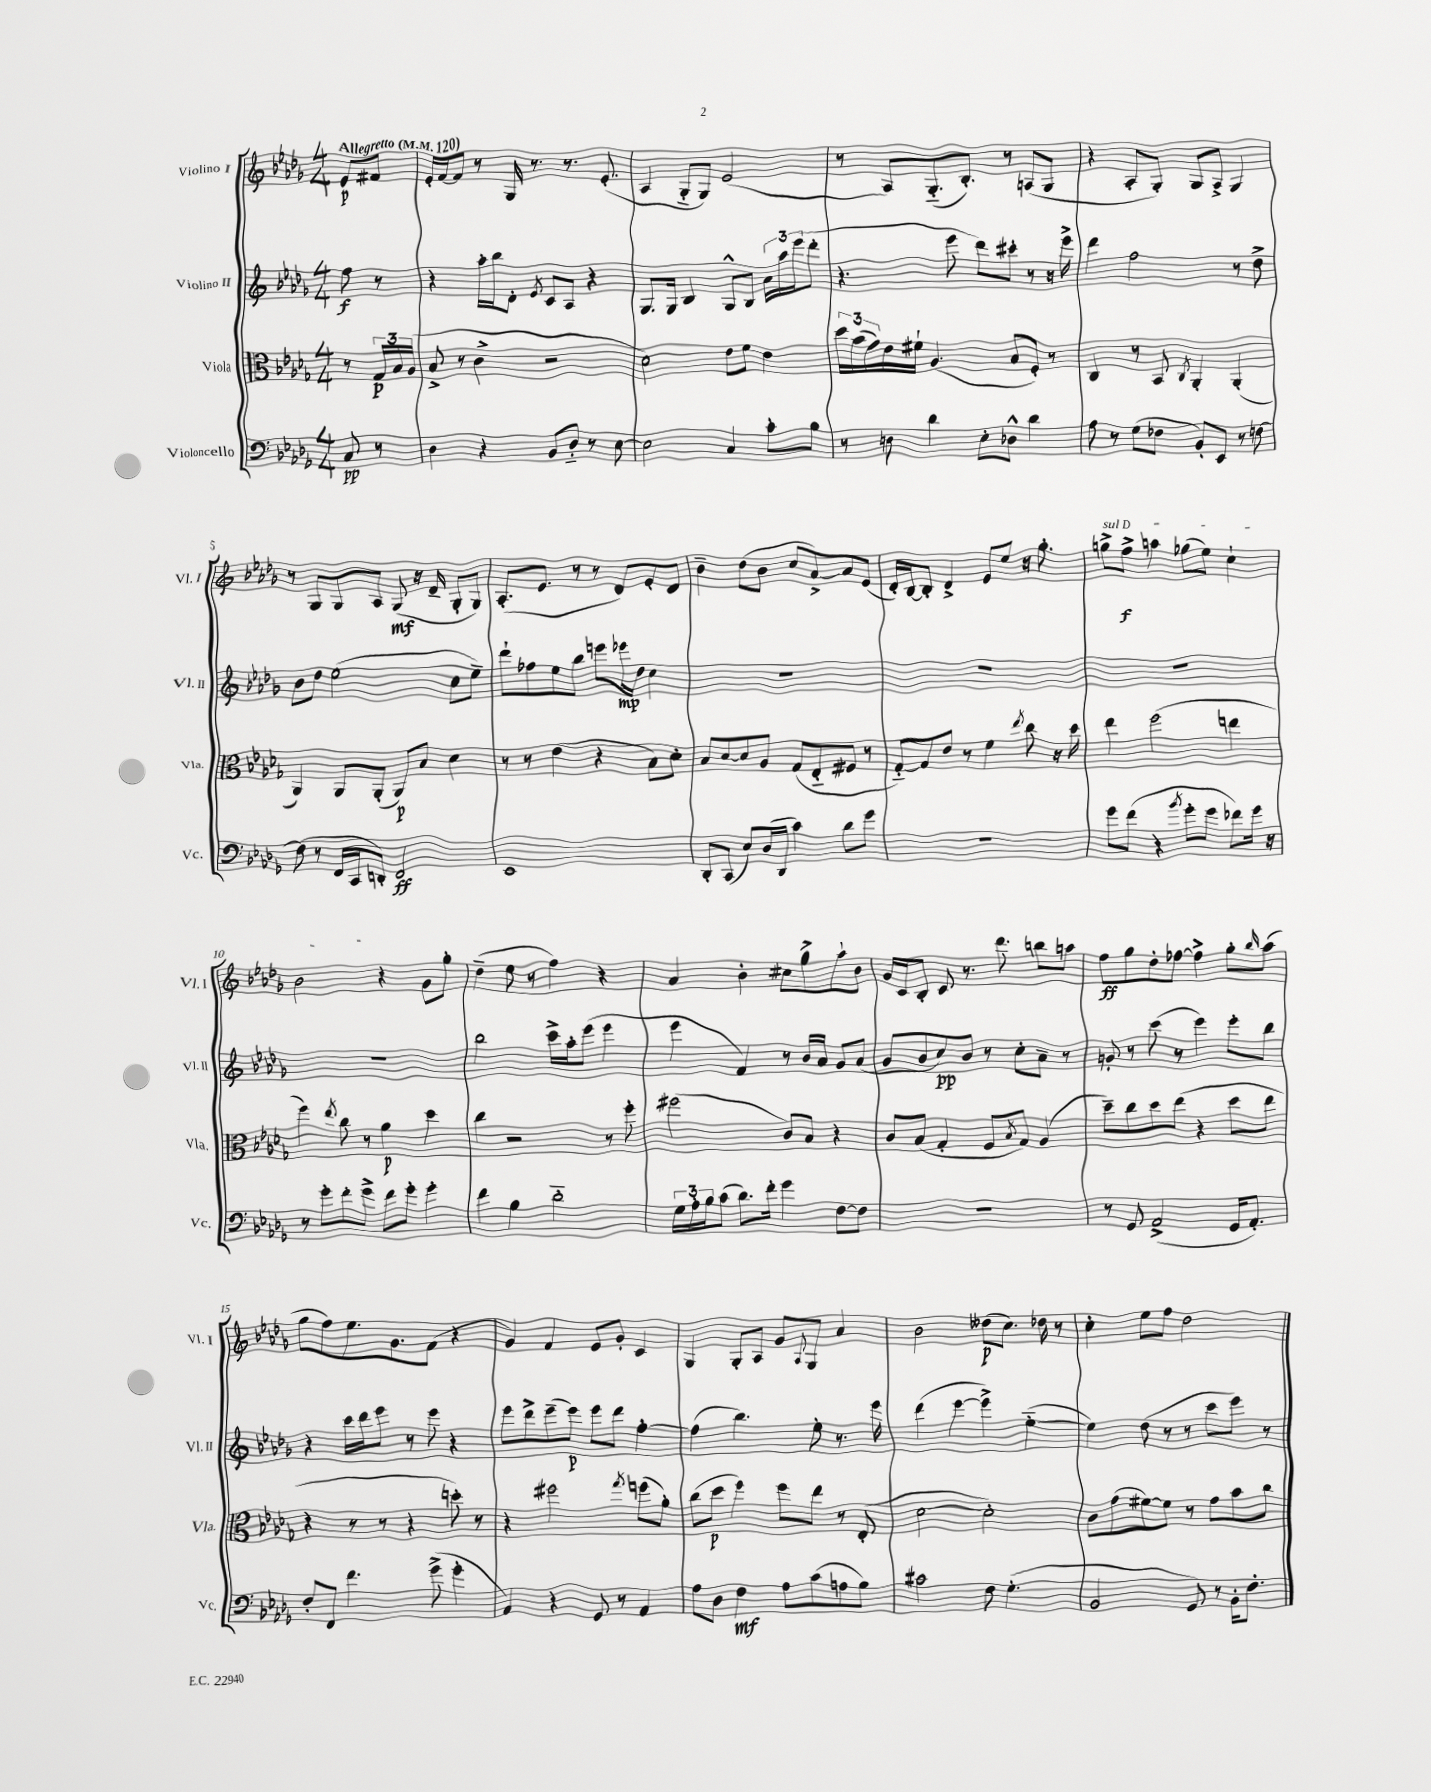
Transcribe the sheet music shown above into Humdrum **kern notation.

**kern	**dynam	**kern	**dynam	**kern	**dynam	**kern	**dynam
*part4	*part4	*part3	*part3	*part2	*part2	*part1	*part1
*staff4	*staff4	*staff3	*staff3	*staff2	*staff2	*staff1	*staff1
*I"Violoncello	*	*I"Viola	*	*I"Violino II	*	*I"Violino I	*
*I'Vc.	*	*I'Vla.	*	*I'Vl. II	*	*I'Vl. I	*
*clefF4	*	*clefC3	*	*clefG2	*	*clefG2	*
*k[b-e-a-d-g-]	*	*k[b-e-a-d-g-]	*	*k[b-e-a-d-g-]	*	*k[b-e-a-d-g-]	*
*M4/4	*	*M4/4	*	*M4/4	*	*M4/4	*
*MM120	*	*MM120	*	*MM120	*	*MM120	*
=	=	=	=	=	=	=	=
!	!	!	!	!	!	!LO:TX:a:B:t=Allegretto	!
8C/	pp	8r	.	8ff\	f	8e-/L	p
8r	.	24G-/LL	p	8r	.	8f#X/J	.
.	.	24B-/	.	.	.	.	.
.	.	(24A-/JJ	.	.	.	.	.
=1	=1	=1	=1	=1	=1	=1	=1
4D-\	.	8B-^/	.	4r	.	16e-'/LL	.
.	.	.	.	.	.	[16f/J	.
.	.	8r	.	.	.	8f/J]	.
4r	.	4c^\	.	16aa-'\LL	.	8r	.
.	.	.	.	16bb-\J	.	.	.
.	.	.	.	8d-'\J	.	16G-/	.
.	.	.	.	.	.	8.r	.
.	.	.	.	8qe-/	.	.	.
8BB-/L	.	2r	.	8c/L	.	.	.
8D-/J	.	.	.	8A-/J	.	8.r	.
8r	.	.	.	4r	.	.	.
.	.	.	.	.	.	(8.e-'/	.
[8E-\	.	.	.	.	.	.	.
=2	=2	=2	=2	=2	=2	=2	=2
2E-\]	.	2d-\)	.	8.G-/L	.	4A-/	.
.	.	.	.	16G-/Jk	.	.	.
.	.	.	.	4B-/	.	8G-/L	.
.	.	.	.	.	.	8G-/J)	.
4C/	.	8e-\L	.	8G-^^/L	.	(2e-/	.
.	.	8f\J	.	8B-/J	.	.	.
8c'\L	.	4e-\	.	24a-\LL	.	.	.
.	.	.	.	24aa-\	.	.	.
.	.	.	.	(24eee-\J	.	.	.
8B-\J	.	.	.	8ddd-'\J	.	.	.
=3	=3	=3	=3	=3	=3	=3	=3
8r	.	24dd-\LL	.	4.r	.	8r	.
.	.	(24b-\	.	.	.	.	.
.	.	24g-\)	.	.	.	.	.
8Dn\	.	16e-\	.	.	.	8A-/L)	.
.	.	16f#X`\JJ	.	.	.	.	.
4d-\	.	(4.A-/	.	.	.	(8.G-/	.
.	.	.	.	8eee-\	.	.	.
.	.	.	.	.	.	8.B-'/J)	.
8E-'\L	.	.	.	8ddd-\L)	.	.	.
8D-X^^\J	.	8B-/L	.	8ccc#X'\J	.	8r	.
4d-\	.	8F'/J)	.	8r	.	(8An/L	.
.	.	8r	.	16r	.	8G-/J	.
.	.	.	.	16eee-^\	.	.	.
=4	=4	=4	=4	=4	=4	=4	=4
8A-\	.	4C/	.	4ddd-\	.	4r	.
8r	.	.	.	.	.	.	.
(8G-\L	.	8r	.	2ff\	.	8A-'/L	.
8F-X\J	.	8BB-/	.	.	.	8G-'/J)	.
.	.	8qC/	.	.	.	.	.
8BB-'/L)	.	4AA-'/	.	.	.	8G-/L	.
8EE-/J	.	.	.	.	.	8A-^/J	.
8r	.	(4AA-'/	.	8r	.	4G-/	.
[8Fn\	.	.	.	8dd-^\	.	.	.
!!LO:LB:g=z
=5	=5	=5	=5	=5	=5	=5	=5
(8F\]	.	4AA-/)	.	8b-\L	.	8r	.
8r	.	.	.	8dd-\J	.	8G-/L	.
16FF/LL	.	8AA-/L	.	(2ee-\	.	8G-/	.
16CC/J	.	.	.	.	.	.	.
8DDn'/J)	.	(8AA-'/J	.	.	.	8A-/J	.
2FF/	ff	8AA-/L)	p	.	.	(8G-/	mf
.	.	8B-/J	.	.	.	16r	.
.	.	.	.	.	.	16d-~/	.
.	.	4d-\	.	8cc\L	.	8G-'/L	.
.	.	.	.	8ee-~\J)	.	8G-/J)	.
=6	=6	=6	=6	=6	=6	=6	=6
1EE-	.	8r	.	8ddd-`\L	.	(8.A-'/L	.
.	.	8r	.	8ff-X\	.	.	.
.	.	.	.	.	.	8.e-/J	.
.	.	(4e-\	.	8ee-\	.	.	.
.	.	.	.	8bb-\J	.	8r	.
.	.	4r	.	8eeen\L	.	8r	.
.	.	.	.	16eee-X\L	mp	8d-/L)	.
.	.	.	.	16dd-\JJ	.	.	.
.	.	8B-\L)	.	4cc\	.	8e-'/	.
.	.	8d-'\J	.	.	.	8d-/J	.
=7	=7	=7	=7	=7	=7	=7	=7
8DD-'/L	.	8B-/L	.	1r	.	4b-~\	.
(8CC/J	.	[8d-/	.	.	.	.	.
8E-/L)	.	8d-/]	.	.	.	(8dd-\L	.
(16D-/L	.	8A-/J	.	.	.	8b-\J	.
16DD-/JJ	.	.	.	.	.	.	.
4c\)	.	(8G-/L	.	.	.	8cc/L	.
.	.	8E-/	.	.	.	[8a-^/)	.
8d-\L	.	8F#X/J	.	.	.	8a-/]	.
8g-\J	.	8r	.	.	.	(8e-/J	.
=8	=8	=8	=8	=8	=8	=8	=8
1r	.	[8G-/L)	.	1r	.	16d-'/LL)	.
.	.	.	.	.	.	[16B-/J	.
.	.	8G-/]	.	.	.	8B-'/J]	.
.	.	8e-/J	.	.	.	4d-^/	.
.	.	8r	.	.	.	.	.
.	.	4f\	.	.	.	8e-/L	.
.	.	.	.	.	.	8ee-/J	.
.	.	8qee-/	.	.	.	.	.
.	.	8cc\	.	.	.	16r	.
.	.	.	.	.	.	8.gg-'\	.
.	.	16r	.	.	.	.	.
.	.	16dd-\	.	.	.	.	.
=9	=9	=9	=9	=9	=9	=9	=9
!	!	!	!	!	!	!LO:TX:a:i:t=sul D	!
8g-\L	.	4ee-\	.	1r	.	8ggn^\L	.
(8f\J	.	.	.	.	.	8ff^\J	f
4r	.	(2ff\	.	.	.	4aan\	.
8qb-/	.	.	.	.	.	.	.
8g-'\L	.	.	.	.	.	(8gg-X\L	.
8g-\J	.	.	.	.	.	8ee-\J)	.
8f-X\L)	.	4een\	.	.	.	4cc`\	.
16g-\Jk	.	.	.	.	.	.	.
16r	.	.	.	.	.	.	.
!!LO:LB:g=z
=10	=10	=10	=10	=10	=10	=10	=10
8r	.	4ff\)	.	1r	.	2b-\	.
8g-'\L	.	.	.	.	.	.	.
.	.	8qee-/	.	.	.	.	.
8f'\	.	8cc\	.	.	.	.	.
8g-^\J	.	8r	.	.	.	.	.
8f\L	.	4a-\	p	.	.	4r	.
8g-'\J	.	.	.	.	.	.	.
4g-'\	.	4dd-\	.	.	.	8g-\L	.
.	.	.	.	.	.	8gg-'\J	.
=11	=11	=11	=11	=11	=11	=11	=11
4f\	.	4cc\	.	2bb-\	.	(4dd-~\	.
4B-\	.	2r	.	.	.	8ee-\	.
.	.	.	.	.	.	8r	.
2d-\	.	.	.	16ccc^\LL	.	4ff\)	.
.	.	.	.	16aa-'\J	.	.	.
.	.	.	.	(8eee-\J	.	.	.
.	.	8r	.	4eee-\	.	4r	.
.	.	8ff'\	.	.	.	.	.
=12	=12	=12	=12	=12	=12	=12	=12
24G-\LL	.	(2ff#X\	.	4eee-\	.	4a-/	.
24A-'\	.	.	.	.	.	.	.
24B-\J	.	.	.	.	.	.	.
(8c\J	.	.	.	.	.	.	.
8.d-\L)	.	.	.	4f/)	.	4b-'\	.
16f'\Jk	.	.	.	.	.	.	.
4g-\	.	8c/L)	.	8r	.	8cc#X\L	.
.	.	8B-/J	.	16b-/LL	.	8gg-^\	.
.	.	.	.	16a-/JJ	.	.	.
[8F\L	.	4r	.	8g-/L	.	8aa-`\	.
8F\J]	.	.	.	(8a-/J	.	8b-\J	.
=13	=13	=13	=13	=13	=13	=13	=13
1r	.	8c/L	.	8g-/L	.	16g-/LL	.
.	.	.	.	.	.	16c/J	.
.	.	(8B-/J	.	8b-/	.	8B-'/J	.
.	.	4G-'/	.	8cc/)	pp	8c/	.
.	.	.	.	8b-/J	.	8.r	.
.	.	8F/L	.	8r	.	.	.
.	.	.	.	.	.	8.ddd-\	.
.	.	8qB-/	.	.	.	.	.
.	.	8G-/J)	.	8cc'\L	.	.	.
.	.	(4A-/	.	8a-~\J	.	8bbn\L	.
.	.	.	.	8r	.	8aan\J	.
=14	=14	=14	=14	=14	=14	=14	=14
8r	.	8dd-~\L)	.	8gn'/	.	8ff\L	ff
8GG-/	.	8cc\	.	8r	.	8gg-\	.
(2AA-^/	.	8dd-\	.	(8ccc\	.	8dd-'\	.
.	.	(8ee-\J	.	8r	.	[8ff-X\J	.
.	.	4r	.	4eee-\)	.	4ff-^\]	.
16GG-/KL	.	8dd-\L	.	8eee-'\L	.	8gg-'\L	.
8.AA-'/J)	.	.	.	.	.	.	.
.	.	.	.	.	.	16qqbb-/	.
.	.	8ee-\J	.	8bb-\J	.	(8aa-\J	.
!!LO:LB:g=z
=15	=15	=15	=15	=15	=15	=15	=15
8F'/L	.	4r	.	4r	.	8gg-\L	.
8FF/J	.	.	.	.	.	8ff\)	.
4.f\	.	8r	.	16ccc\LL	.	8.ee-\	.
.	.	.	.	16ddd-\J	.	.	.
.	.	8r	.	8eee-\J	.	.	.
.	.	.	.	.	.	8.g-\	.
.	.	4r	.	8r	.	.	.
(8g-^\	.	.	.	8eee-\	.	(8f\J	.
4g-'\	.	8ddn'\)	.	4r	.	4r	.
.	.	8r	.	.	.	.	.
=16	=16	=16	=16	=16	=16	=16	=16
4AA-/)	.	4r	.	8eee-\L	.	4g-/)	.
.	.	.	.	8ddd-^\	.	.	.
4r	.	2ff#X\	.	(8eee-~\	.	4f/	.
.	.	.	.	8eee-\J)	p	.	.
8GG-/	.	.	.	8eee-\L	.	8e-/L	.
8r	.	.	.	8ddd-\J	.	8g-'/J	.
.	.	8qgg-/	.	.	.	.	.
4AA-/	.	(8ffn\L	.	[4ff'\	.	4c/	.
.	.	8a-'\J)	.	.	.	.	.
=17	=17	=17	=17	=17	=17	=17	=17
8A-\L	.	(8cc\L	.	(4ff\]	.	4G-/	.
8D-\J	.	8dd-\J	p	.	.	.	.
4F\	mf	4ff\)	.	4.bb-\)	.	8G-'/L	.
.	.	.	.	.	.	8A-/J	.
8A-\L	.	8ff\L	.	.	.	8g-/L	.
.	.	.	.	.	.	8qqA-/	.
(8c\	.	8ee-\J	.	8ee-'\	.	8G-/J	.
8An\	.	8r	.	8.r	.	4a-/	.
8B-\J)	.	(8E-'/	.	.	.	.	.
.	.	.	.	16eee-\	.	.	.
=18	=18	=18	=18	=18	=18	=18	=18
2c#X\	.	[2d-\	.	(4ddd-\	.	2b-\	.
.	.	.	.	[4eee-\	.	.	.
8F\	.	2d-'\])	.	4eee-^\])	.	(8dd--X\L	p
(4.G-'\	.	.	.	.	.	8.cc\J)	.
.	.	.	.	([4ee-\	.	.	.
.	.	.	.	.	.	16dd-X\	.
.	.	.	.	.	.	8r	.
=19	=19	=19	=19	=19	=19	=19	=19
2BB-/	.	8c\L	.	4ee-\])	.	4cc'\	.
.	.	(8g-\	.	.	.	.	.
.	.	[8f#X\)	.	(8dd-\	.	8ee-\L	.
.	.	8f#\J]	.	8r	.	8ff\J	.
8GG-/)	.	8r	.	8r	.	2dd-\	.
8r	.	8g-\L	.	8ccc\L	.	.	.
16BB-'\KL	.	8b-\	.	8eee-\J)	.	.	.
8.F'\J	.	.	.	.	.	.	.
.	.	8cc\J	.	8r	.	.	.
==	==	==	==	==	==	==	==
*-	*-	*-	*-	*-	*-	*-	*-
